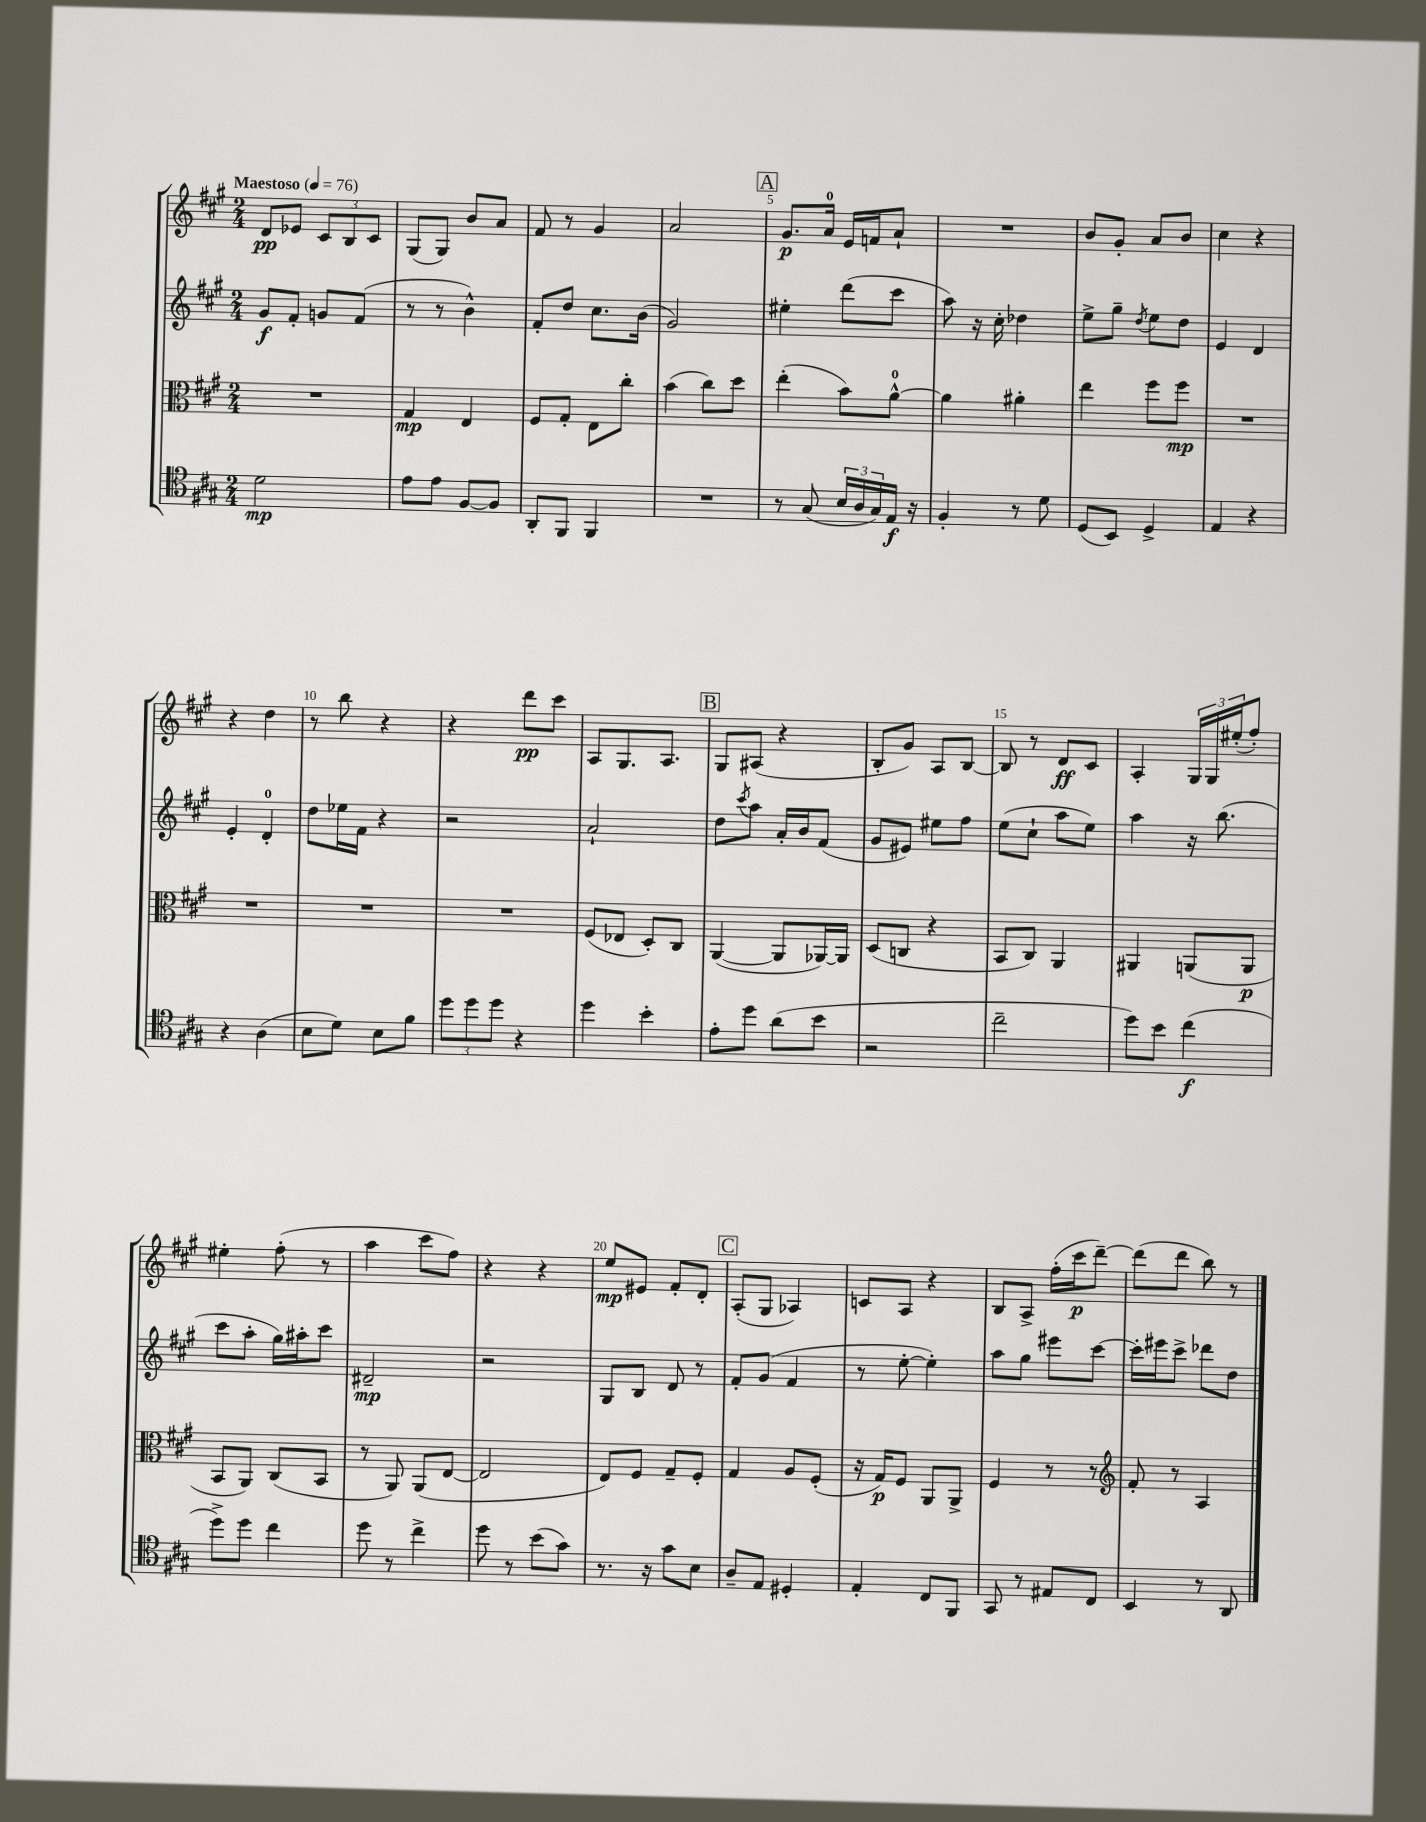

**kern	**dynam	**kern	**dynam	**kern	**dynam	**kern	**dynam
*part4	*part4	*part3	*part3	*part2	*part2	*part1	*part1
*staff4	*staff4	*staff3	*staff3	*staff2	*staff2	*staff1	*staff1
*clefC4	*	*clefC3	*	*clefG2	*	*clefG2	*
*k[f#c#g#]	*	*k[f#c#g#]	*	*k[f#c#g#]	*	*k[f#c#g#]	*
*M2/4	*	*M2/4	*	*M2/4	*	*M2/4	*
*MM76	*	*MM76	*	*MM76	*	*MM76	*
=1	=1	=1	=1	=1	=1	=1	=1
!	!	!	!	!	!	!LO:TX:a:B:t=Maestoso	!
2d\	mp	2r	.	8g#/L	f	8d/L	pp
.	.	.	.	8f#'/J	.	8e-X/J	.
.	.	.	.	8gn/L	.	12c#/L	.
.	.	.	.	.	.	12B/	.
.	.	.	.	(8f#/J	.	.	.
.	.	.	.	.	.	12c#/J	.
=2	=2	=2	=2	=2	=2	=2	=2
8e\L	.	4G#/	mp	8r	.	(8G#/L	.
8e\J	.	.	.	8r	.	8G#/J)	.
[8F#/L	.	4E/	.	4b^^\)	.	8b/L	.
8F#/J]	.	.	.	.	.	8a/J	.
=3	=3	=3	=3	=3	=3	=3	=3
8AA'/L	.	8F#/L	.	8f#'/L	.	8f#/	.
8FF#/J	.	8G#'/J	.	8dd/J	.	8r	.
4FF#/	.	8E\L	.	8.cc#\L	.	4g#/	.
.	.	8cc#'\J	.	.	.	.	.
.	.	.	.	(16b\Jk	.	.	.
=4	=4	=4	=4	=4	=4	=4	=4
2r	.	(4b\	.	2g#/)	.	2a/	.
.	.	8cc#\L)	.	.	.	.	.
.	.	8dd\J	.	.	.	.	.
!!LO:REH:place=s1:t=A
=5	=5	=5	=5	=5	=5	=5	=5
8r	.	(4ee'\	.	4ee#X'\	.	8.g#/L	p
(8G#/	.	.	.	.	.	.	.
.	.	.	.	.	.	16a/Jk	.
24B/LL	.	8b\L)	.	(8ddd\L	.	16e/LL	.
24A/	.	.	.	.	.	.	.
.	.	.	.	.	.	16fn/J	.
24G#/)	.	.	.	.	.	.	.
16E/JJ	f	[8a^^\J	.	8ccc#\J	.	8a`/J	.
16r	.	.	.	.	.	.	.
=6	=6	=6	=6	=6	=6	=6	=6
4F#'/	.	4a\]	.	8aa\)	.	2r	.
.	.	.	.	16r	.	.	.
.	.	.	.	16cc#'\	.	.	.
8r	.	4a#X'\	.	4dd-X\	.	.	.
8d\	.	.	.	.	.	.	.
=7	=7	=7	=7	=7	=7	=7	=7
(8D/L	.	4ee\	.	8ee^\L	.	8b/L	.
8BB/J)	.	.	.	8gg#~\J	.	8g#'/J	.
.	.	.	.	8qdd/	.	.	.
4D^/	.	8ff#\L	.	8ee\L	.	8a/L	.
.	.	8ff#\J	mp	8dd\J	.	8b/J	.
=8	=8	=8	=8	=8	=8	=8	=8
4E/	.	2r	.	4e/	.	4cc#\	.
4r	.	.	.	4d/	.	4r	.
!!LO:LB:g=z
=9	=9	=9	=9	=9	=9	=9	=9
4r	.	2r	.	4e'/	.	4r	.
(4A\	.	.	.	4d'/	.	4dd\	.
=10	=10	=10	=10	=10	=10	=10	=10
8B\L	.	2r	.	8dd\L	.	8r	.
8d\J)	.	.	.	16ee-X\L	.	8bb\	.
.	.	.	.	16f#\JJ	.	.	.
8B\L	.	.	.	4r	.	4r	.
8f#\J	.	.	.	.	.	.	.
=11	=11	=11	=11	=11	=11	=11	=11
12dd\L	.	2r	.	2r	.	4r	.
12dd\	.	.	.	.	.	.	.
12dd\J	.	.	.	.	.	.	.
4r	.	.	.	.	.	8ddd\L	pp
.	.	.	.	.	.	8ccc#\J	.
=12	=12	=12	=12	=12	=12	=12	=12
4dd\	.	(8F#/L	.	2a`/	.	8A/L	.
.	.	8E-X/J	.	.	.	8.G#/	.
4b'\	.	8D'/L)	.	.	.	.	.
.	.	.	.	.	.	8.A/J	.
.	.	8C#/J	.	.	.	.	.
!!LO:REH:place=s1:t=B
=13	=13	=13	=13	=13	=13	=13	=13
8e'\L	.	([4AA/	.	8dd\L	.	8G#/L	.
.	.	.	.	8qccc#/	.	.	.
8dd\J	.	.	.	8aa\J	.	(8A#X/J	.
(8a\L	.	8AA/L]	.	16a'/LL	.	4r	.
.	.	.	.	16b/J	.	.	.
8b\J	.	[16AA-X/L)	.	(8f#/J	.	.	.
.	.	16AA-/JJ]	.	.	.	.	.
=14	=14	=14	=14	=14	=14	=14	=14
2r	.	(8D/L	.	8g#/L	.	8B'/L	.
.	.	8Cn/J	.	8e#X/J)	.	8g#/J)	.
.	.	4r	.	8ee#X\L	.	8A/L	.
.	.	.	.	8ff#\J	.	[8B/J	.
=15	=15	=15	=15	=15	=15	=15	=15
2cc#~\	.	8BB/L	.	(8ee\L	.	8B/]	.
.	.	8C#/J)	.	8cc#`\J	.	8r	.
.	.	4AA/	.	8aa\L	.	8d/L	ff
.	.	.	.	8ee\J)	.	8c#/J	.
=16	=16	=16	=16	=16	=16	=16	=16
8dd\L)	.	4AA#X/	.	4aa\	.	4A'/	.
8b\J	.	.	.	.	.	.	.
(4cc#\	f	(8AAn/L	.	16r	.	24G#/LL	.
.	.	.	.	.	.	24G#/	.
.	.	.	.	(8.bb\	.	.	.
.	.	.	.	.	.	(24ee#X'/J	.
.	.	8AA/J	p	.	.	8ff#'/J)	.
!!LO:LB:g=z
=17	=17	=17	=17	=17	=17	=17	=17
8dd^\L)	.	8BB/L	.	8ccc#\L	.	4ee#X'\	.
8dd\J	.	8AA/J)	.	8aa'\J	.	.	.
4cc#\	.	(8C#/L	.	16gg#\LL)	.	(8ff#'\	.
.	.	.	.	16aa#X'\J	.	.	.
.	.	8BB/J	.	8ccc#\J	.	8r	.
=18	=18	=18	=18	=18	=18	=18	=18
8dd\	.	8r	.	2d#X~/	mp	4aa\	.
8r	.	8AA/)	.	.	.	.	.
4cc#^\	.	(8AA/L	.	.	.	8ccc#\L	.
.	.	[8E/J	.	.	.	8ff#\J)	.
=19	=19	=19	=19	=19	=19	=19	=19
8dd\	.	2E/]	.	2r	.	4r	.
8r	.	.	.	.	.	.	.
(8b\L	.	.	.	.	.	4r	.
8g#\J)	.	.	.	.	.	.	.
=20	=20	=20	=20	=20	=20	=20	=20
8.r	.	8E/L)	.	8G#/L	.	8ee/L	mp
.	.	8F#/J	.	8B/J	.	8e#X/J	.
16r	.	.	.	.	.	.	.
8g#\L	.	8G#~/L	.	8d/	.	8f#'/L	.
8B\J	.	8F#'/J	.	8r	.	8d'/J	.
!!LO:REH:place=s1:t=C
=21	=21	=21	=21	=21	=21	=21	=21
8A~/L	.	4G#/	.	8f#'/L	.	(8A'/L	.
8E/J	.	.	.	(8g#/J	.	8G#/J	.
4D#X'/	.	8A/L	.	4f#/	.	4A-X/)	.
.	.	(8F#'/J	.	.	.	.	.
=22	=22	=22	=22	=22	=22	=22	=22
4E'/	.	16r	.	8r	.	8cn/L	.
.	.	16G#/KL)	p	.	.	.	.
.	.	8F#/J	.	[8ee'\	.	8A/J	.
8C#/L	.	8AA/L	.	4ee'\])	.	4r	.
8FF#/J	.	8AA^/J	.	.	.	.	.
=23	=23	=23	=23	=23	=23	=23	=23
8GG#/	.	4F#/	.	8aa\L	.	8B/L	.
8r	.	.	.	8gg#\J	.	8A^/J	.
8E#X/L	.	8r	.	8eee#X\L	.	(16ff#'\LL	.
.	.	.	.	.	.	16ccc#\J	p
8C#/J	.	8r	.	[8ccc#\J	.	[8ddd~\J)	.
=24	=24	=24	=24	=24	=24	=24	=24
*	*	*clefG2	*	*	*	*	*
4BB/	.	8f#'/	.	16ccc#'\LL]	.	(8ddd\L]	.
.	.	.	.	16eee#X\J	.	.	.
.	.	8r	.	8ccc#^\J	.	8ddd\J	.
8r	.	4A/	.	8ddd-X\L	.	8bb\)	.
8AA/	.	.	.	8dd\J	.	8r	.
==	==	==	==	==	==	==	==
*-	*-	*-	*-	*-	*-	*-	*-
